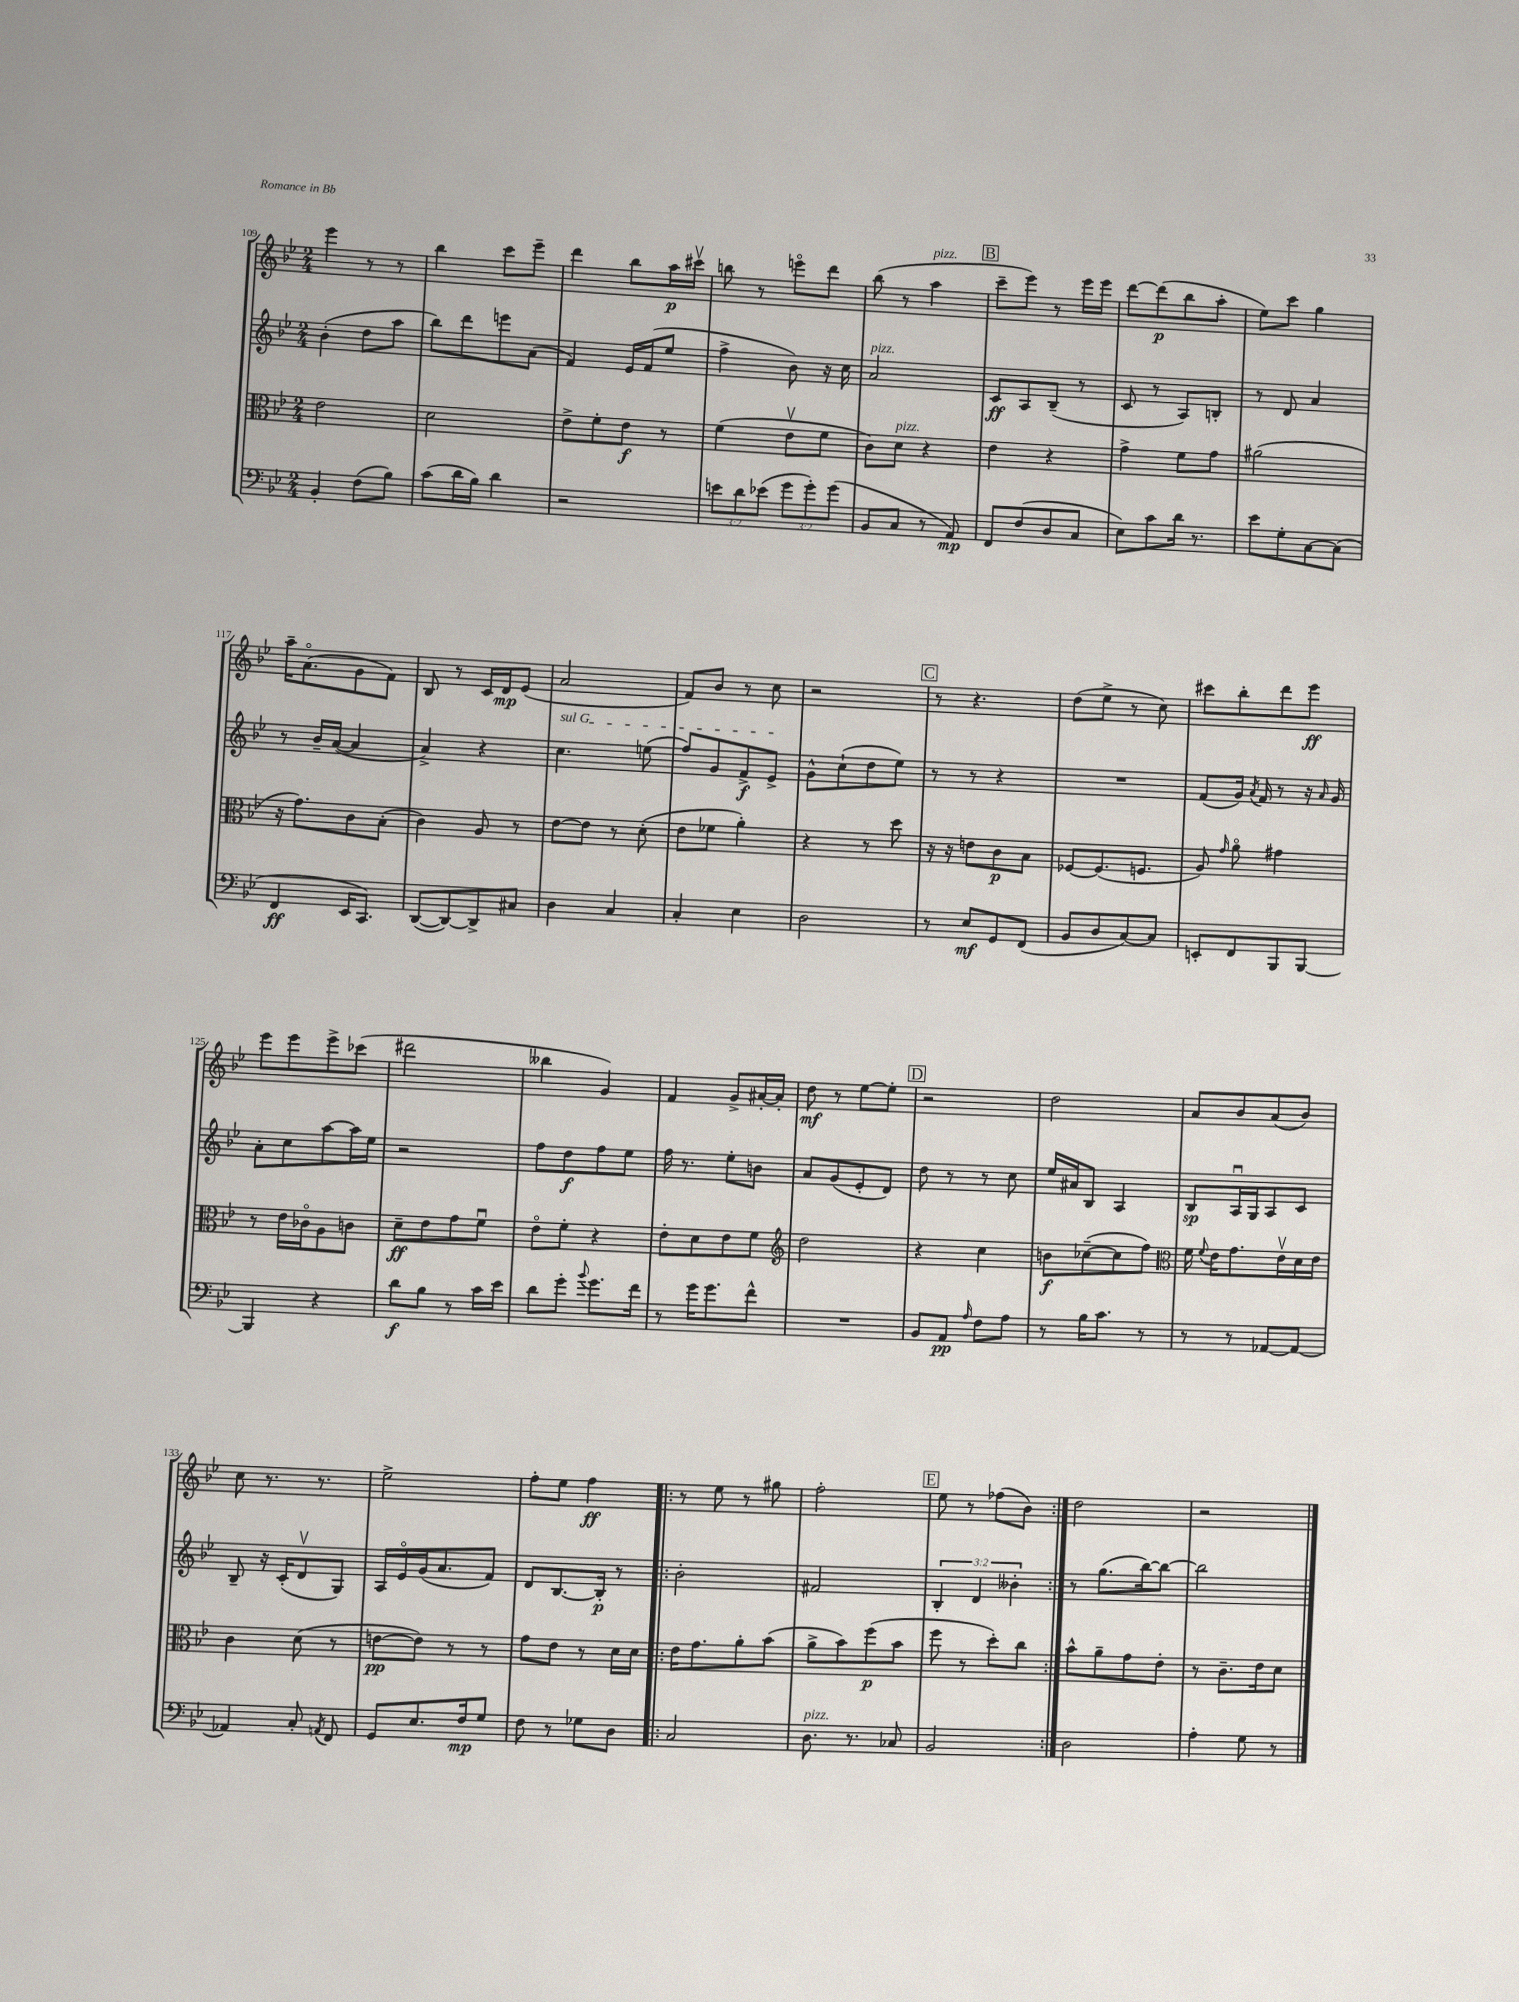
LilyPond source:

<<
\new StaffGroup <<
\new Staff = "s0" {
    \clef treble \key bes \major \numericTimeSignature \time 2/4
    \autoBeamOff ees'''4 r8 r8 |
    bes''4 c'''8[ ees'''8]-- |
    d'''4 bes''8[ a''16\p cis'''16]\upbow |
    b''8 r8 e'''8[\flageolet d'''8] |
    bes''8( r8 a''4^\markup { \italic "pizz." } |
    \mark \markup { \box "B" } c'''8[-- ees'''8]) r8 ees'''16[ ees'''16] |
    d'''8[~ d'''8\p( bes''8 a''8]-. |
    ees''8[) c'''8] g''4 |
    a''16[-- a'8.\flageolet( g'8 f'8]) |
    bes8 r8 c'16[ d'16\mp ees'8]( |
    a'2 |
    f'8[) bes'8] r8 c''8 |
    r2 |
    \mark \markup { \box "C" } r8 r4. |
    d''8[( ees''8]-> r8 c''8) |
    cis'''8[ bes''8-. d'''8 ees'''8]\ff |
    ees'''8[ ees'''8 ees'''8-> ces'''8]( |
    dis'''2 |
    beses''4 g'4) |
    f'4 g'8[-> ais'16~-. ais'16]-. |
    d''8\mf r8 ees''8[~ ees''8]-. |
    \mark \markup { \box "D" } r2 |
    d''2 |
    a'8[ bes'8 a'8( bes'8]) |
    c''8 r8. r8. |
    ees''2-> |
    f''8[-. ees''8] f''4\ff |
    \repeat volta 2 { r8 ees''8 r8 gis''8 |
    f''2-. |
    \mark \markup { \box "E" } ees''8 r8 fes''8[( bes'8]) | }
    d''2 |
    r2 \bar "|." |
}
\new Staff = "s1" {
    \clef treble \key bes \major \numericTimeSignature \time 2/4 \override Staff.TupletNumber.text = #tuplet-number::calc-fraction-text
    \autoBeamOff bes'4-.( d''8[ a''8] |
    bes''8[) d'''8 e'''8 a'8]( |
    f'4) ees'16[ f'16( ees''8] |
    f''4-> bes'8) r16 c''16 |
    a'2^\markup { \italic "pizz." } |
    \mark \markup { \box "B" } c'8[\ff a8 bes8]--( r8 |
    c'8 r8 a8[) b8]-. |
    r8 d'8 a'4 |
    r8 bes'16[-- a'16]~( a'4 |
    a'4->) r4 |
    \once \override TextSpanner.bound-details.left.text = \markup { \italic "sul G" } c''4.\startTextSpan e''8( |
    f''8[) g'8 f'8->\f ees'8]->\stopTextSpan |
    g'8[-^ c''8-!( d''8 ees''8]) |
    \mark \markup { \box "C" } r8 r8 r4 |
    R2 |
    f'8[( g'16]) \acciaccatura { a'8 } f'16 r8 r16 \grace { a'16 } g'16 |
    a'8[-. c''8 a''8~ a''16 ees''16] |
    r2 |
    f''8[ d''8\f f''8 ees''8] |
    f''16 r8. ees''8[-. b'8] |
    a'8[ g'8( ees'8-. d'8]) |
    \mark \markup { \box "D" } d''8 r8 r8 c''8 |
    ees''16[ ais'16 bes8] a4 |
    bes8[\sp a16\downbow g16 a8 c'8] |
    bes8-- r16 c'16[-.( d'8\upbow g8]) |
    a16[ ees'16\flageolet g'16( a'8. f'8]) |
    d'8[ bes8.~ bes16]-.\p r8 |
    \repeat volta 2 { bes'2-. |
    fis'2 |
    \mark \markup { \box "E" } \tuplet 3/2 { bes4-. d'4 beses'4-. } | }
    r8 g''8.[( bes''16~) bes''8]~ |
    bes''2 \bar "|." |
}
\new Staff = "s2" {
    \clef alto \key bes \major \numericTimeSignature \time 2/4
    \autoBeamOff ees'2 |
    d'2 |
    ees'8[-> f'8-. ees'8]\f r8 |
    f'4( ees'8[\upbow f'8] |
    c'8[) d'8]^\markup { \italic "pizz." } r4 |
    \mark \markup { \box "B" } ees'4 r4 |
    g'4-> f'8[ g'8] |
    ais'2( |
    r16 g'8.[) c'8 bes8]-.( |
    c'4) a8 r8 |
    ees'8[~ ees'8] r8 d'8-.( |
    ees'8[ fes'8] a'4-.) |
    r4 r8 d''8 |
    \mark \markup { \box "C" } r16 r16 e'8[ c'8\p bes8] |
    fes8[~ fes8.( f8.] |
    a8) \grace { g'16 } a'8\flageolet gis'4 |
    r8 ees'16[ ces'16\flageolet a8 c'8] |
    d'8[--\ff ees'8 g'8 f'8]\downbow |
    ees'8[\flageolet f'8]-. r4 |
    ees'8[-. d'8 ees'8 f'8] |
    \clef treble d''2 |
    \mark \markup { \box "D" } r4 c''4 |
    b'8[\f ces''8~--( ces''8 f''8]) |
    \clef alto f'16 \appoggiatura { f'8 } ees'16[ g'8. ees'16\upbow d'16 ees'16] |
    c'4 d'8( r8 |
    e'8[~\pp e'8]) r8 r8 |
    g'8[ ees'8] r8 d'16[ d'16] |
    \repeat volta 2 { ees'16[ g'8. a'8-. bes'8]( |
    a'8[-> bes'8) f''8\p( bes'8] |
    \mark \markup { \box "E" } f''8 r8 d''8[-.) c''8] | }
    bes'8[-^ a'8-- g'8 ees'8]-. |
    r8 c'8.[-- ees'16 d'8] \bar "|." |
}
\new Staff = "s3" {
    \clef bass \key bes \major \numericTimeSignature \time 2/4 \override Staff.TupletNumber.text = #tuplet-number::calc-fraction-text
    \autoBeamOff bes,4-. f8[( bes8]) |
    c'8[( d'16 bes16]) d'4 |
    r2 |
    \tuplet 3/2 { e'8[ d'8 ees'8]( } \tuplet 3/2 { g'8[ g'8-.) g'8]( } |
    bes,8[ c8] r8 a,8\mp) |
    \mark \markup { \box "B" } f,8[ f8( d8 c8] |
    ees8[) c'8 d'16] r8. |
    ees'8[ g8-. c8~ c8]( |
    f,4\ff ees,16[ c,8.]) |
    d,8[~( d,8~) d,8-> cis8] |
    d4 c4 |
    c4-. ees4 |
    d2 |
    \mark \markup { \box "C" } r8 ees8[\mf g,8 f,8]( |
    bes,8[ d8 c8~) c8] |
    e,8[-. f,8 bes,,8 bes,,8]~ |
    bes,,4 r4 |
    d'8[\f bes8] r8 c'16[ ees'16] |
    d'8[ g'8]-. \appoggiatura { bes'8 } g'8.[ f'16] |
    r8 g'16[ g'8. f'8]-^ |
    R2 |
    \mark \markup { \box "D" } bes,8[ a,8]\pp \grace { a16 } f8[ a8] |
    r8 bes16[ c'8.] r8 |
    r8 r8 aes,8[~ aes,8]~ |
    aes,4 c8-. \acciaccatura { a,8 } f,8 |
    g,8[ ees8. f16\mp g8] |
    f8 r8 ges8[ d8] |
    \repeat volta 2 { c2 |
    d8.^\markup { \italic "pizz." } r8. ces8 |
    \mark \markup { \box "E" } bes,2 | }
    d2 |
    a4-. g8 r8 \bar "|." |
}
>>
>>
\layout { \context { \Score currentBarNumber = #109 } }
